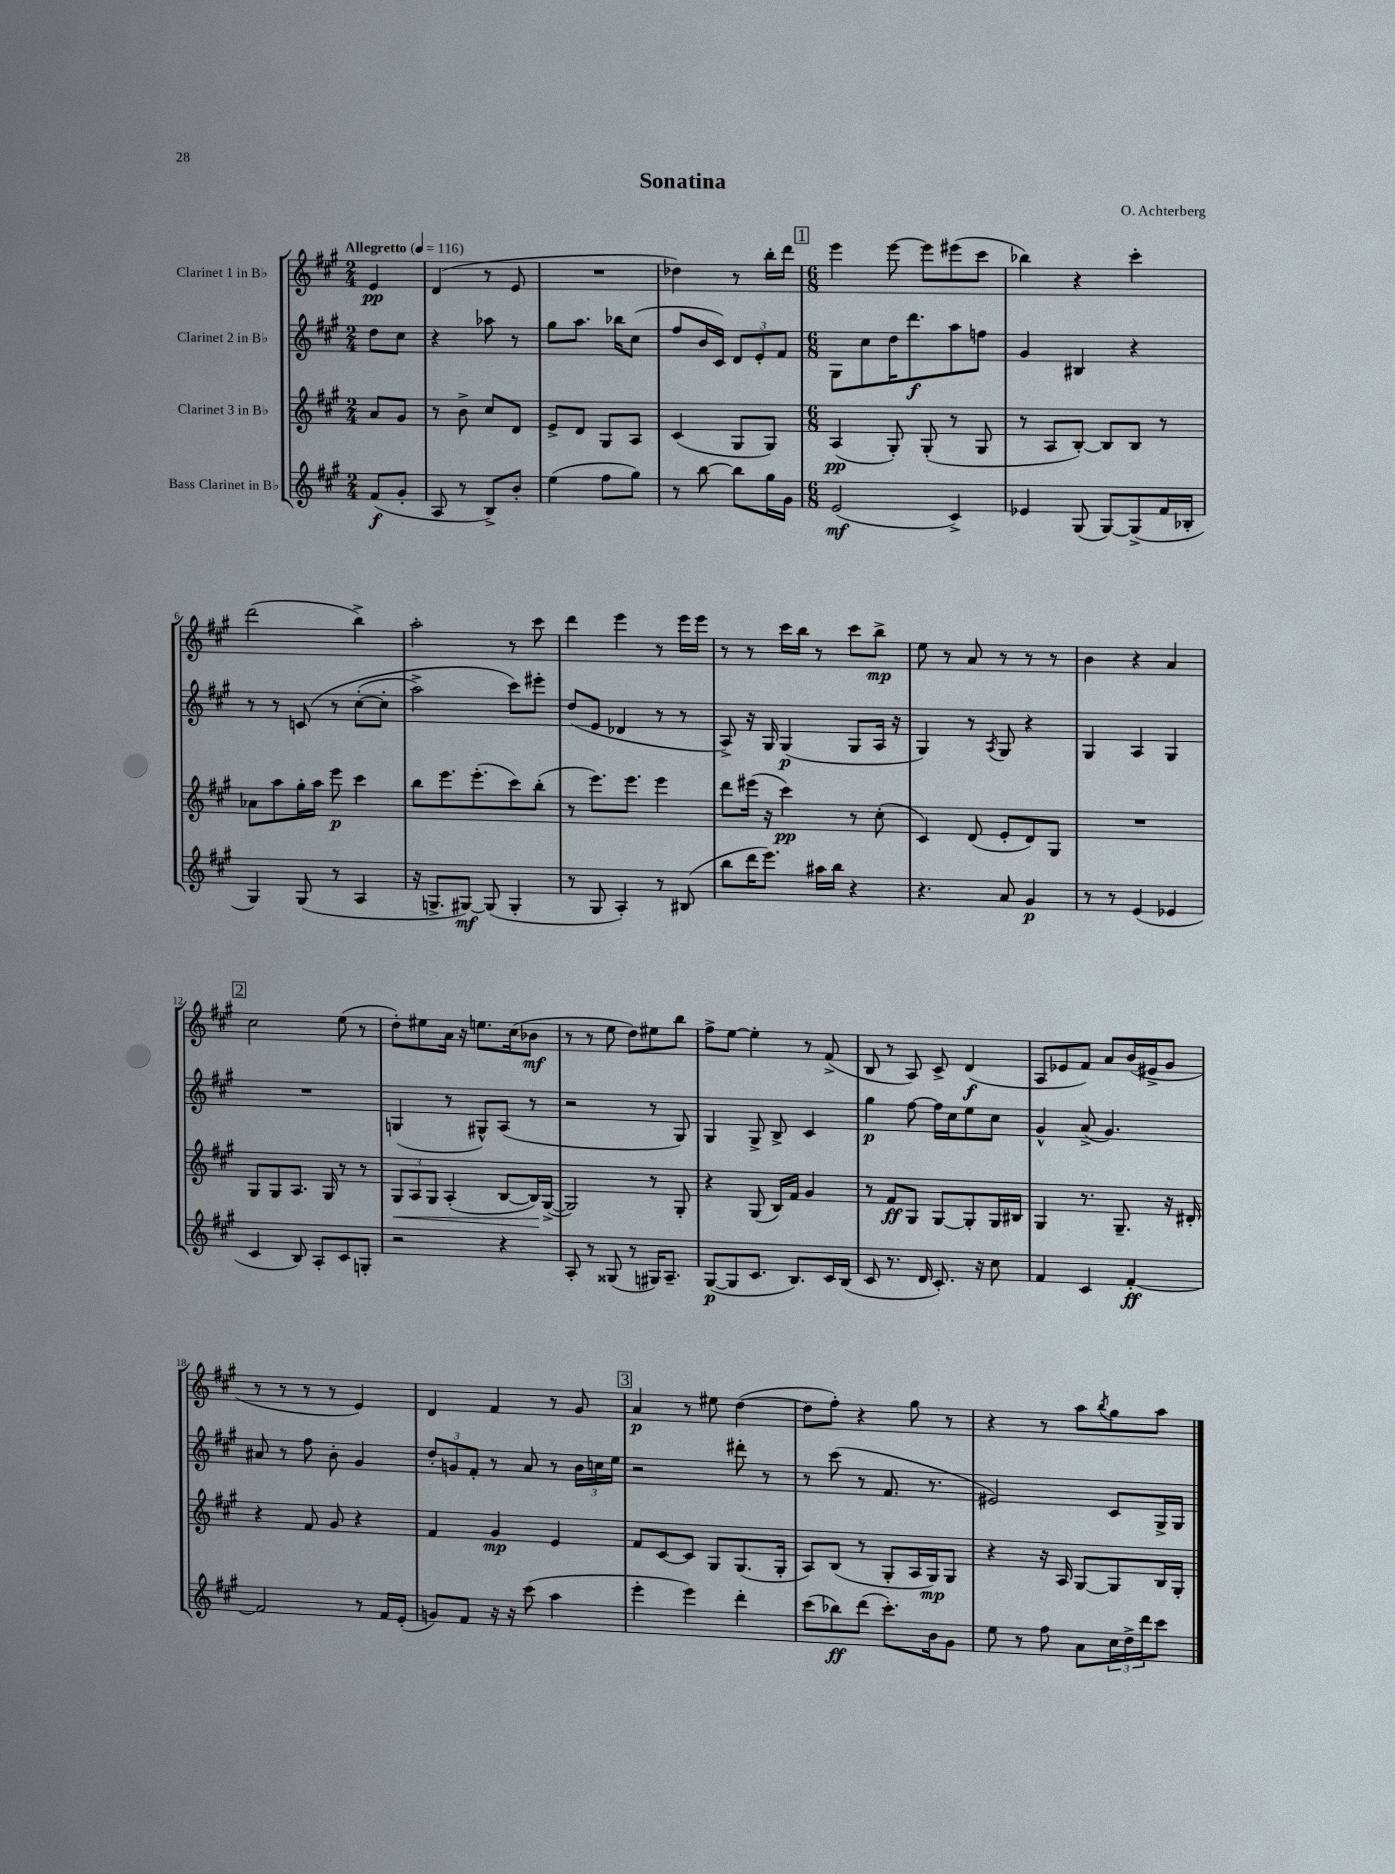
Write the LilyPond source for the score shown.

\header { title = "Sonatina" composer = "O. Achterberg" }
<<
\new StaffGroup <<
\new Staff = "s0" \with { instrumentName = "Clarinet 1 in Bb" } {
    \clef treble \key a \major \numericTimeSignature \time 2/4 \partial 4 \tempo "Allegretto" 4 = 116
    e'4\pp |
    d'4( r8 e'8 |
    R2 |
    des''4) r8 b''16-. d'''16 |
    \mark \markup { \box "1" } \numericTimeSignature \time 6/8 e'''4 e'''8~ e'''8 eis'''8( cis'''8 |
    bes''4) r4 cis'''4-. |
    d'''2( b''4->) |
    a''2-. r8 cis'''8 |
    d'''4 e'''4 r8 e'''16 e'''16 |
    r8 r8 cis'''16 b''16 r8 cis'''8 b''8->\mp |
    e''8 r8 a'8 r8 r8 r8 |
    b'4 r4 a'4 |
    \mark \markup { \box "2" } cis''2 e''8( r8 |
    d''8-.) eis''8 a'16 r16 e''8. cis''16( bes'8\mf |
    r8 r8 e''8 d''8) eis''8 b''8 |
    fis''8-> e''8~ e''4-. r8 fis'8->( |
    b8 r8 a8) cis'8-> d'4\f( |
    a8 ees'8 fis'8) a'8 b'16( eis'16-> gis'8 |
    r8 r8 r8 r8 e'4) |
    d'4 fis'4 r8 gis'8 |
    \mark \markup { \box "3" } a'4\p r8 eis''8 d''4~( |
    d''8 fis''8-.) r4 gis''8 r8 |
    r4 r8 a''8 \acciaccatura { b''8 } gis''8 a''8 \bar "|." |
}
\new Staff = "s1" \with { instrumentName = "Clarinet 2 in Bb" } {
    \clef treble \key a \major \numericTimeSignature \time 2/4 \partial 4
    d''8 cis''8 |
    r4 aes''8 r8 |
    gis''8 a''8. bes''16 cis''8( |
    fis''8 b'16 cis'16) \tuplet 3/2 { d'8 e'8-. fis'8 } |
    \mark \markup { \box "1" } \numericTimeSignature \time 6/8 gis8 cis''8 d''16 d'''8.\f a''8 f''8 |
    gis'4 bis4 r4 |
    r8 r8 c'8\( r8 cis''8~-.( cis''8-. |
    a''2->) cis'''8\) eis'''8-. |
    d''8( e'8 des'4 r8 r8 |
    a8->) r16 gis16 gis4\p( gis8 a16 r16 |
    gis4) r8 \acciaccatura { a8 } gis8 r4 |
    gis4 a4 gis4 |
    \mark \markup { \box "2" } R2. |
    g4( r8 gis8-^) a8( r8 |
    r2 r8 gis8) |
    gis4 gis8-> b8-> cis'4 |
    gis''4\p fis''8~ fis''16 cis''16 e''8 cis''8 |
    gis'4-^ a'8->( gis'4.) |
    ais'8 r8 fis''8 b'8-. gis'4 |
    \tuplet 3/2 { d''8-. g'8 fis'8-. } r8 a'8 r8 \tuplet 3/2 { b'16 c''16 e''16 } |
    \mark \markup { \box "3" } r2 dis'''8-. r8 |
    r8 cis'''8( r8 fis'8. r8. |
    eis'2) cis'8 gis16-> gis16 \bar "|." |
}
\new Staff = "s2" \with { instrumentName = "Clarinet 3 in Bb" } {
    \clef treble \key a \major \numericTimeSignature \time 2/4 \partial 4
    a'8 gis'8 |
    r8 b'8-> cis''8 d'8 |
    e'8-> d'8 gis8 a8 |
    cis'4( gis8 gis8) |
    \mark \markup { \box "1" } \numericTimeSignature \time 6/8 a4\pp( gis8-.) gis8-.( r8 gis8 |
    r8 a8 b8~-.) b8 b8 r8 |
    aes'8 a''8 gis''16-. a''16 e'''8\p cis'''4 |
    b''8 e'''8. e'''8.-.( cis'''8) b''8-.( |
    r8 e'''8.) e'''8. e'''4 |
    d'''8 eis'''16( r16 cis'''4\pp) r8 cis''8-.( |
    cis'4) d'8( e'8-. d'8) gis8 |
    R2. |
    \mark \markup { \box "2" } gis8 gis8 a8. gis16 r8 r8 |
    \tuplet 3/2 { gis8\< a8 gis8 } a4-.( b8~ b16\!) gis16~->( |
    gis2) r8 gis8-. |
    r4 gis8( b16) fis'16 gis'4 |
    r8 fis'8\ff gis8 gis8~ gis8-. gis16 bis16 |
    gis4 r8. gis8.-- r16 dis'16-. |
    r4 fis'8 gis'8 r4 |
    fis'4 gis'4\mp e'4 |
    \mark \markup { \box "3" } fis'8 cis'8~ cis'8 gis8 gis8.( gis16-. |
    a8) b8( r8 gis8-. a16 gis16\mp) gis8 |
    r4 r16 a16 gis8~ gis8 b16 gis16-. \bar "|." |
}
\new Staff = "s3" \with { instrumentName = "Bass Clarinet in Bb" } {
    \clef treble \key a \major \numericTimeSignature \time 2/4 \partial 4
    fis'8\f( gis'8-. |
    a8 r8 b8->) b'8-. |
    e''4( fis''8 gis''8) |
    r8 b''8~ b''8 gis''16 gis'16 |
    \mark \markup { \box "1" } \numericTimeSignature \time 6/8 e'2\mf( cis'4->) |
    ees'4 gis8( gis8~) gis8->( fis'16 bes16-. |
    gis4) gis8( r8 a4 |
    r16 g8.-> gis8~\mf) gis8( gis4-. |
    r8 gis8 a4-.) r8 bis8( |
    b''8 d'''16 e'''8.) ais''16 b''16 r4 |
    r4. a'8 gis'4\p |
    r8 r8 e'4( ees'4 |
    \mark \markup { \box "2" } cis'4 b8) a8-. cis'8 g8-. |
    r2 r4 |
    a8-. r8 gisis8( r8 gis16) a8.-- |
    gis8~\p( gis8 cis'8. b8.) cis'16 b16( |
    cis'8 r8. d'16 cis'8.-.) r16 cis''8 |
    fis'4 cis'4 fis'4~-.\ff |
    fis'2 r8 fis'16 e'16-.( |
    g'8) fis'8 r16 r16 cis'''8( a''4 |
    \mark \markup { \box "3" } e'''4-. e'''4) d'''4-. |
    cis'''8( bes''8\ff) d'''8( cis'''8.-.) b'16 gis'8 |
    e''8 r8 fis''8 a'8 \tuplet 3/2 { cis''16 d''16-> d'''16 } cis'''8 \bar "|." |
}
>>
>>
